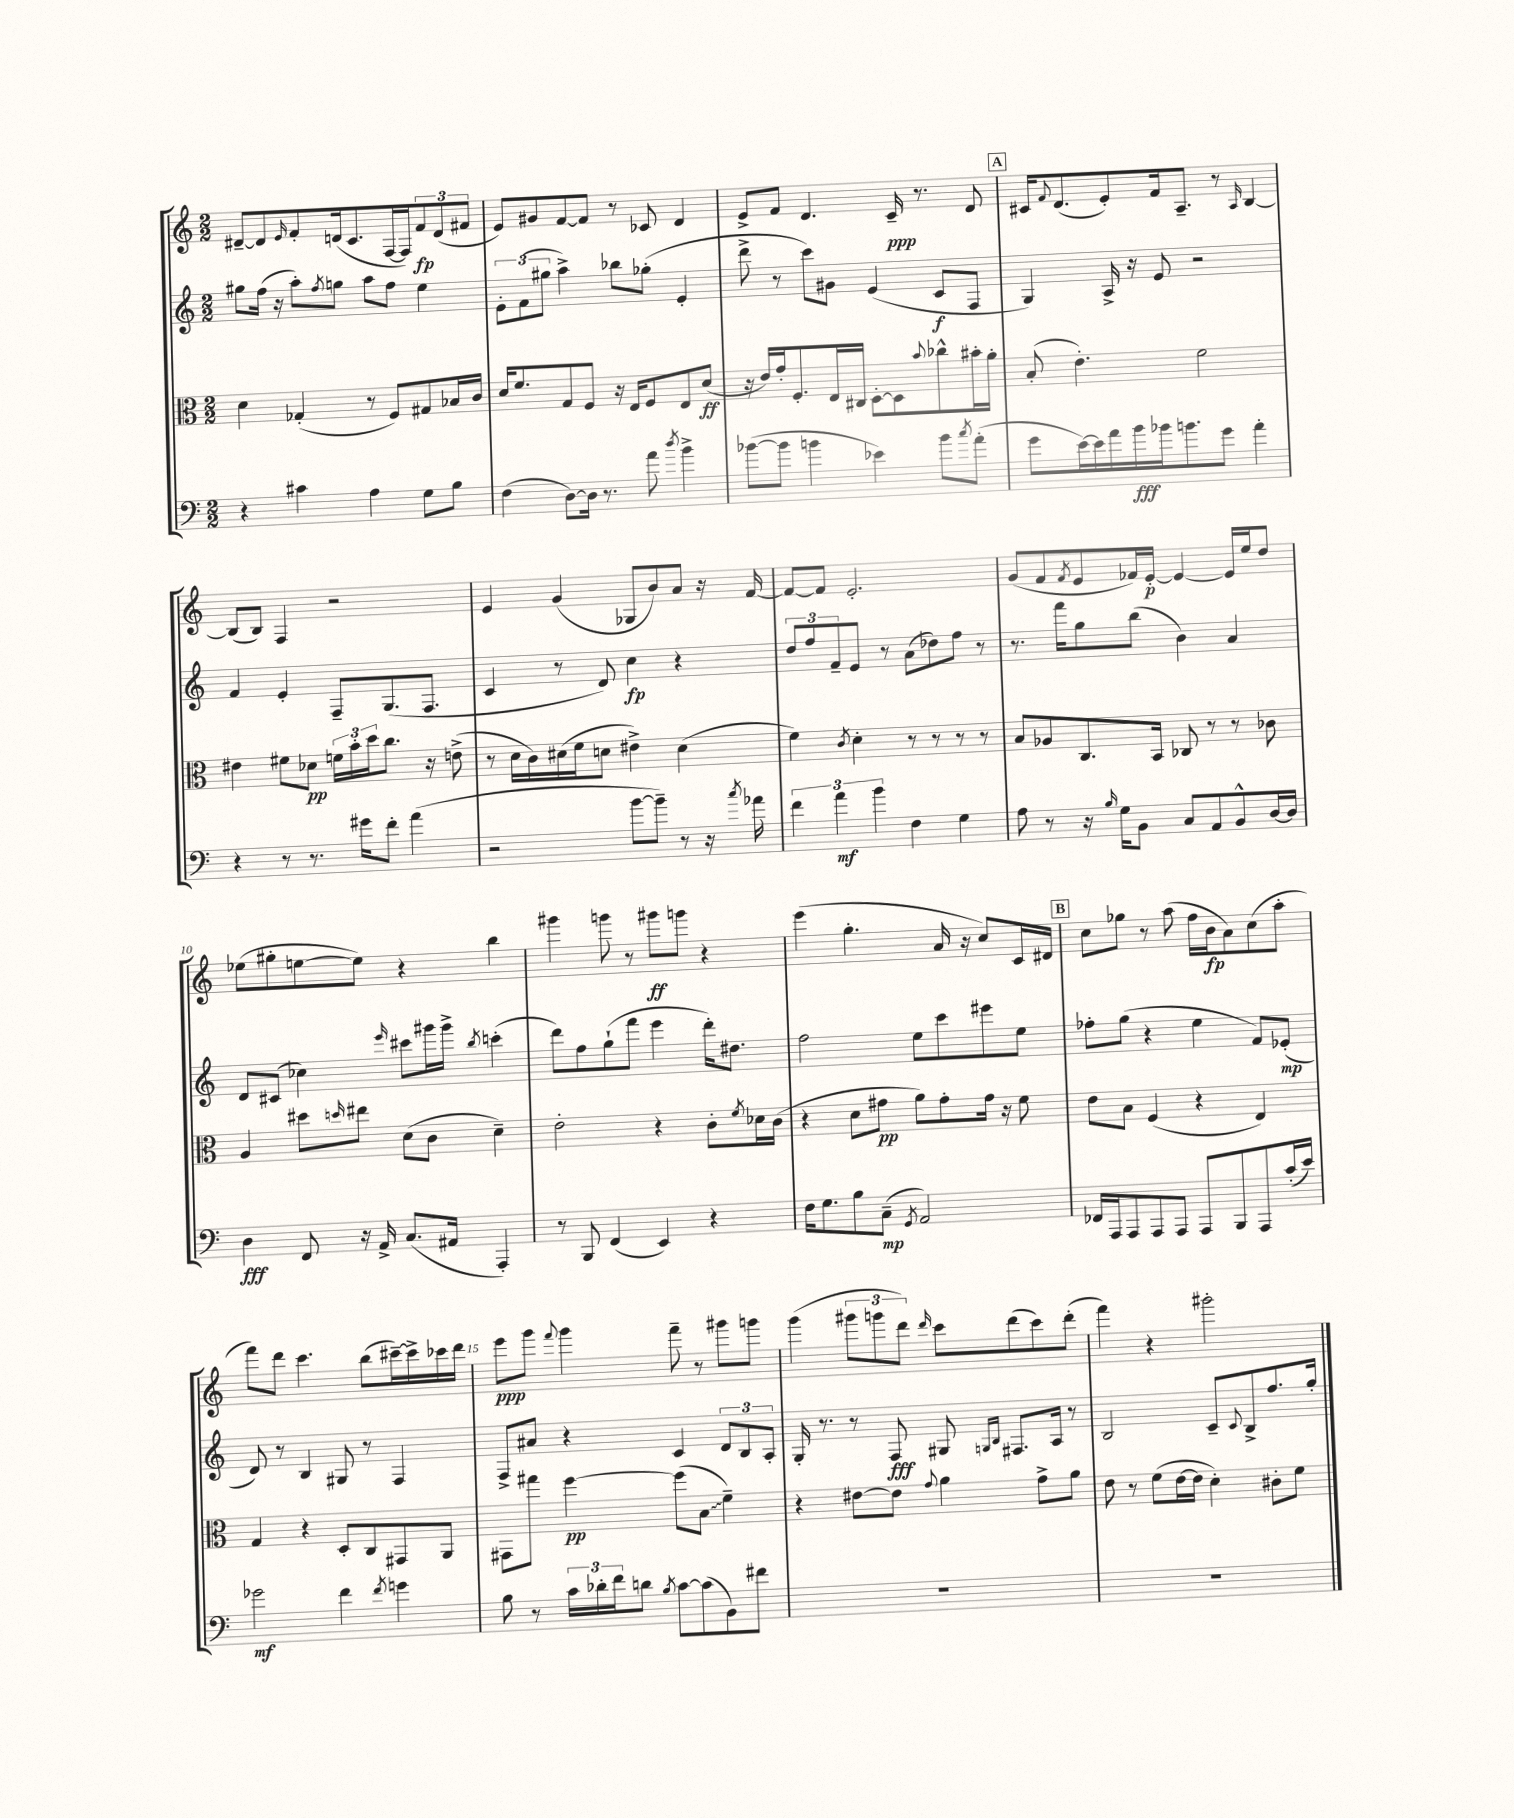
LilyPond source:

<<
\new StaffGroup <<
\new Staff = "s0" {
    \clef treble \key c \major \numericTimeSignature \time 2/2
    dis'8~-- dis'8 \grace { e'16 } f'8-. d'16( c'8. f16~ f16) \tuplet 3/2 { f'8\fp d'8( fis'8 } |
    e'8) gis'8 f'8~ f'8 r8 ces'8 d'4 |
    e'8-> f'8 d'4. c'16--\ppp r8. d'8 |
    \mark \markup { \box "A" } cis'16 \appoggiatura { f'8 } d'8.( e'8-.) f'16 a8.-- r8 \grace { a16 } b4~ |
    b8( b8) f4 r2 |
    e'4 g'4( ges8 b'8) a'8 r16 f'16~ |
    f'8~ f'8 e'2.-. |
    g'8( f'8 \acciaccatura { f'8 } e'8 fes'16) e'16~-.\p e'4~ e'16 e''16 d''8 |
    ees''8( gis''8-. e''8~ e''8) r4 b''4 |
    gis'''4 g'''8 r8 gis'''8\ff g'''8 r4 |
    e'''4( g''4.-. a'16 r16 c''8) c'16 dis'16 |
    \mark \markup { \box "B" } c''8 ges''8 r8 a''8( f''16 b'16\fp a'8) c''8( a''8-. |
    f'''8) d'''8 c'''4. b''8( cis'''16~--) cis'''16-> ces'''16 d'''16 |
    e'''8\ppp g'''8 \appoggiatura { f'''8 } g'''4 f'''8-- r8 gis'''8 g'''8 |
    g'''4( \tuplet 3/2 { gis'''8 g'''8 d'''8) } \grace { d'''16 } c'''8 d'''8( c'''8) d'''8-.( |
    f'''4) r4 gis'''2-. \bar "|." |
}
\new Staff = "s1" {
    \clef treble \key c \major \numericTimeSignature \time 2/2
    gis''8 f''16( r16 a''8-.) \acciaccatura { f''8 } g''8 a''8 f''8 e''4 |
    \tuplet 3/2 { e'8-. f'8( gis''8 } a''4->) bes''8 ges''8-.( e'4-. |
    d'''8-> r8 c'''8) gis'8 e'4( c'8\f f8 |
    \mark \markup { \box "A" } g4) a16-> r16 e'8 r2 |
    f'4 e'4-. f8-- g8.( f8. |
    c'4 r8 d'8) c''4\fp r4 |
    \tuplet 3/2 { d''8 f''8 f'8-- } e'8 r8 a'8( des''8) f''8 r8 |
    r8. f'''16 g''8 b''8( b'4) a'4 |
    d'8 cis'8( ces''4) \grace { e'''16 } cis'''8 gis'''16 gis'''16-> \acciaccatura { b''8 } c'''4-.( |
    d'''8) f''8 g''8-!( f'''8 e'''4 d'''16-.) dis''8. |
    f''2 e''8 c'''8 eis'''8 e''8 |
    \mark \markup { \box "B" } fes''8-. g''8( r4 e''4 f'8) ees'8-.\mp( |
    d'8) r8 b4 gis8 r8 f4 |
    f8-> ais'8 r4 c'4 \tuplet 3/2 { d'8 b8 a8-. } |
    g16-. r8. r8 f8\fff gis8 \grace { g16 b16 } fis8. a16 r8 |
    b2 c'8-- \appoggiatura { c'8 } b8-> f''8. g''16-. \bar "|." |
}
\new Staff = "s2" {
    \clef alto \key c \major \numericTimeSignature \time 2/2
    d'4 ges4-.( r8 f8) gis8 bes16 c'16 |
    d'16 f'8. g8 f8 r16 e16 f8 e8 d'8\ff( |
    r16 e'16) g'16-. f8.-. e16 cis16 d8~-. d8 \appoggiatura { b'8 } ces''8-^ bis'16-. a'16-. |
    \mark \markup { \box "A" } b8-.( e'4.-.) f'2 |
    eis'4 fis'8 des'8\pp \tuplet 3/2 { f'16 b'16-. d''16 } c''8. r16 e'8->( |
    r8 d'16 c'16) dis'16( f'16 d'8 eis'4->) d'4( |
    f'4) \acciaccatura { c'8 } d'4-. r8 r8 r8 r8 |
    b8 aes8 c8. b,16 ces8 r8 r8 ces'8 |
    a4 dis''8 \grace { d''16 } eis''8 d'8( c'8 d'4--) |
    e'2-. r4 c'8-. \acciaccatura { f'8 } des'16 c'16( |
    r4 d'8 gis'8\pp a'8) gis'8-. gis'16 r16 f'8 |
    \mark \markup { \box "B" } e'8 b8 f4( r4 e4) |
    g4 r4 d8-. c8 gis,8 a,8 |
    gis,8 gis''8 f''4~\pp f''8( \once \override Glissando.style = #'zigzag b8\glissando f'4--) |
    r4 eis'8~ eis'8 \appoggiatura { g'8 } a'4 g'8-> a'8 |
    e'8 r8 f'8( e'16~ e'16 d'4-.) cis'8-. f'8 \bar "|." |
}
\new Staff = "s3" {
    \clef bass \key c \major \numericTimeSignature \time 2/2
    r4 cis'4 a4 g8 b8 |
    f4( d8~) d16 r8. a'8 \acciaccatura { d''8 } b'4-> |
    bes'8~( bes'8 b'4 ees'4) b'8 \acciaccatura { c''8 } a'8-.( |
    \mark \markup { \box "A" } g'8 e'16~) e'16 a'16 b'16\fff bes'16 b'8. g'8 a'4-. |
    r4 r8 r8. gis'16 f'8-. a'4( |
    r2 b'8~ b'8--) r8 r16 \acciaccatura { c''8 } aes'16 |
    \tuplet 3/2 { f'4 a'4\mf b'4 } f4 g4 |
    a8 r8 r16 \grace { b16 } g16 b,8 c8 a,8 b,8-^ d16~ d16 |
    d4\fff f,8 r16 a,16-> c8.( ais,16 a,,4-.) |
    r8 b,,8 f,4( e,4) r4 |
    f16 g8. b8 c8--\mp( \acciaccatura { g,8 } a,2) |
    \mark \markup { \box "B" } fes,16 a,,16 a,,8 a,,8 a,,8 a,,8 b,,8 a,,8 c'16-.( e'16) |
    ges'2\mf f'4 \acciaccatura { f'8 } g'4 |
    b8 r8 \tuplet 3/2 { c'16 des'16-. f'16 } d'8 \acciaccatura { b8 } c'8~ c'8( b,8) fis'8 |
    R1 |
    R1 \bar "|." |
}
>>
>>
\layout { \context { \Score currentBarNumber = #2 \override BarNumber.break-visibility = ##(#f #t #t) barNumberVisibility = #(every-nth-bar-number-visible 5) } }
